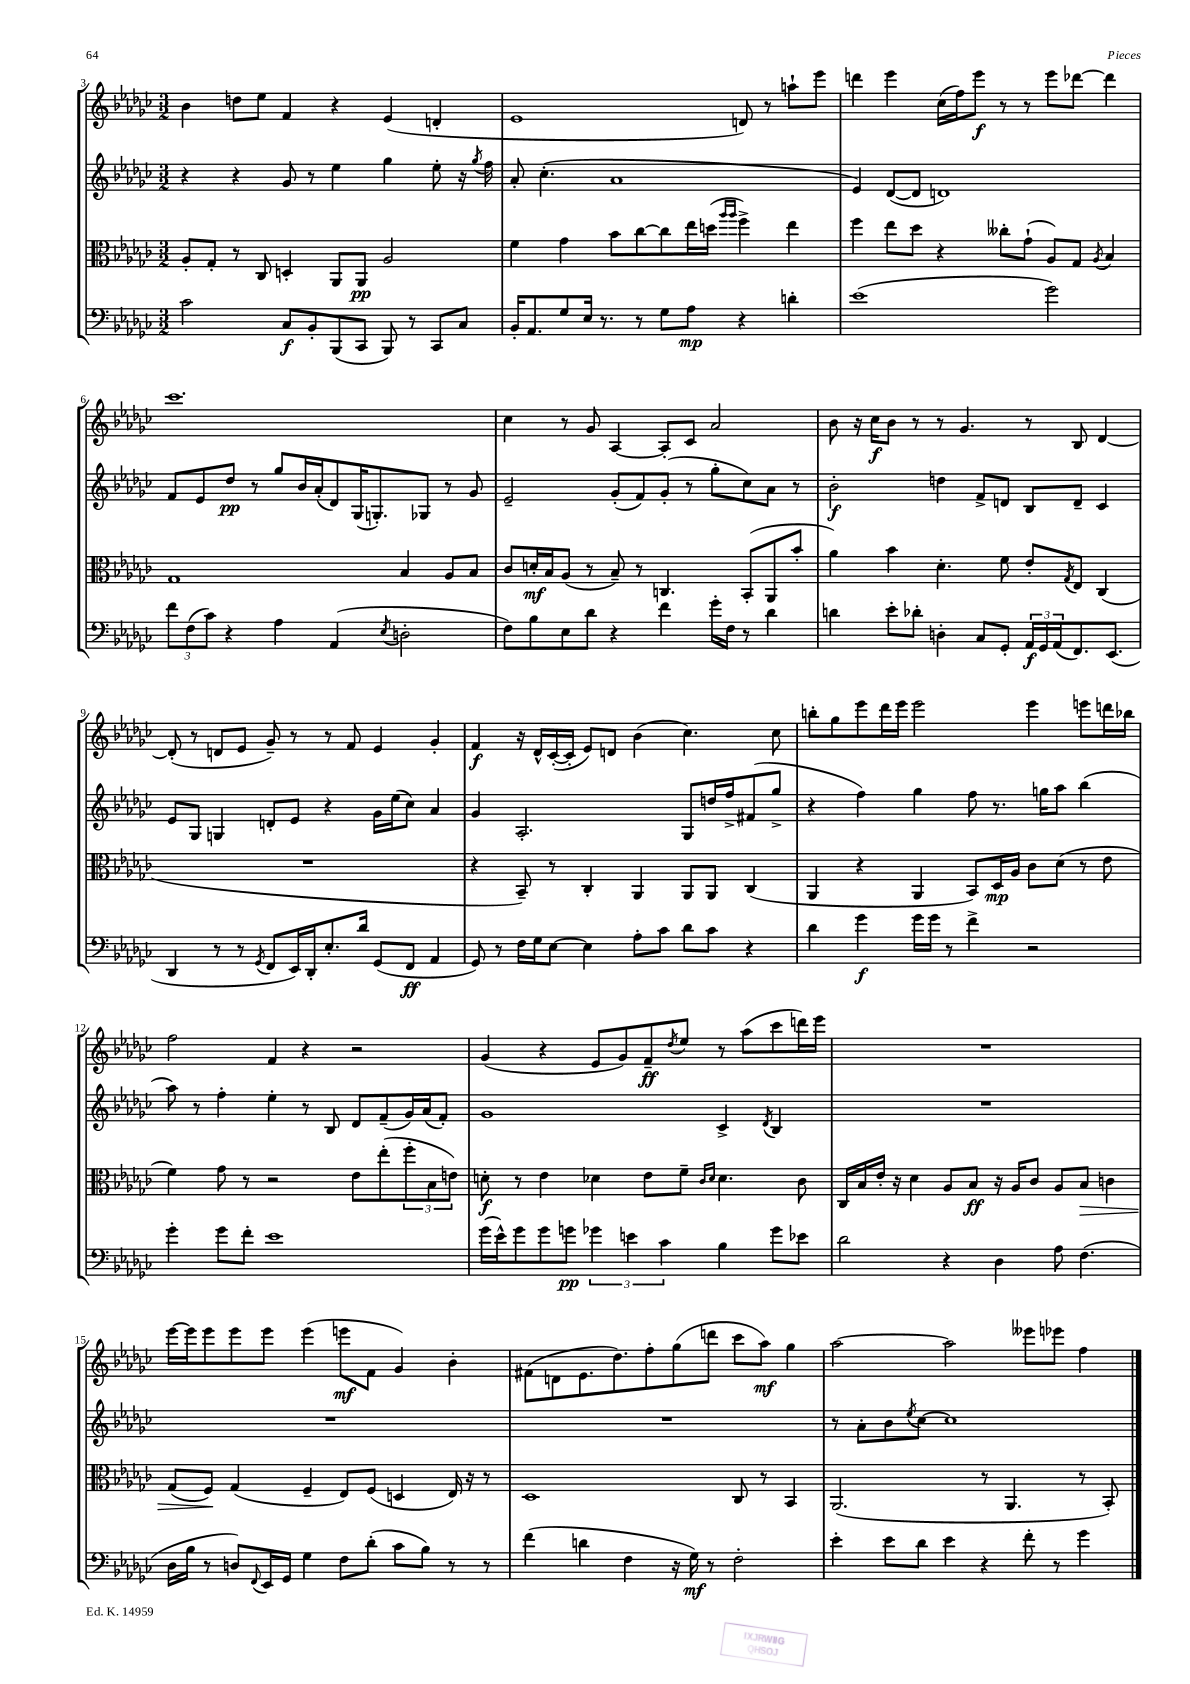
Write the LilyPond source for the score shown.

<<
\new StaffGroup <<
\new Staff = "s0" {
    \clef treble \key ges \major \numericTimeSignature \time 3/2
    bes'4 d''8 ees''8 f'4 r4 ees'4( d'4-. |
    ees'1 d'8) r8 a''8-! ees'''8 |
    d'''4 ees'''4 ces''16( f''16) ees'''8\f r8 r8 ees'''8 des'''8~ des'''4 |
    ces'''1. |
    ces''4 r8 ges'8 aes4~ aes8-. ces'8 aes'2 |
    bes'8 r16 ces''16\f bes'8 r8 r8 ges'4. r8 bes8 des'4~ |
    des'8-.( r8 d'8 ees'8 ges'8--) r8 r8 f'8 ees'4 ges'4-. |
    f'4\f r16 des'16-^ ces'16~-.( ces'16-. ees'8) d'8 bes'4( ces''4.) ces''8 |
    b''8-. ges''8 ees'''8 des'''16 ees'''16 ees'''2 ees'''4 e'''8 d'''16 bes''16 |
    f''2 f'4 r4 r2 |
    ges'4( r4 ees'8 ges'8) f'8--\ff \acciaccatura { des''8 } ees''8 r8 aes''8( ces'''8 d'''16) ees'''16 |
    R1. |
    ees'''16~ ees'''16 ees'''8 ees'''8 ees'''8 ees'''4( e'''8\mf f'8 ges'4) bes'4-. |
    fis'8( d'8 ees'8. des''8.) f''8-. ges''8( d'''8 ces'''8 aes''8\mf) ges''4 |
    aes''2~ aes''2 eeses'''8 ees'''8 f''4 \bar "|." |
}
\new Staff = "s1" {
    \clef treble \key ges \major \numericTimeSignature \time 3/2
    r4 r4 ges'8 r8 ees''4 ges''4 ees''8-. r16 \acciaccatura { ges''8 } f''16 |
    aes'8-. ces''4.-.( aes'1 |
    ees'4) des'8~( des'8 d'1) |
    f'8 ees'8 des''8\pp r8 ges''8 bes'16 aes'16-.( des'8) ges16( g8.-.) ges8 r8 ges'8 |
    ees'2-- ges'8-.( f'8) ges'8-.( r8 ges''8-. ces''8) aes'8 r8 |
    bes'2-.\f d''4 f'8-> d'8 bes8 d'8-- ces'4 |
    ees'8 ges8 g4 d'8-. ees'8 r4 ges'16 ees''16( ces''8) aes'4 |
    ges'4 aes2.-. ges8 d''16 f''16-> fis'8( ges''8-> |
    r4 f''4) ges''4 f''8 r8. g''16 aes''8 bes''4( |
    aes''8) r8 f''4-. ees''4-. r8 bes8 des'8 f'8--( ges'16) aes'16( f'8-.) |
    ges'1 ces'4-> \acciaccatura { des'8 } bes4 |
    R1. |
    R1. |
    R1. |
    r8 aes'8-. bes'8 \acciaccatura { ees''8 } ces''8~ ces''1 \bar "|." |
}
\new Staff = "s2" {
    \clef alto \key ges \major \numericTimeSignature \time 3/2
    aes8-. ges8-. r8 ces8 d4-. aes,8 aes,8\pp aes2 |
    f'4 ges'4 bes'8 ces''8~ ces''8 ees''16 d''16( \grace { aes''16 aes''16 } f''4->) ees''4 |
    f''4 ees''8 des''8 r4 ceses''8-. ges'8-!( aes8) ges8 \acciaccatura { aes8 } bes4 |
    ges1 bes4 aes8 bes8 |
    ces'8 d'16-.\mf bes16 aes8( r8 bes8--) r8 c4. bes,8-.( aes,8 bes'8-. |
    aes'4) bes'4 des'4.-. f'8 ees'8-. \acciaccatura { ges8 } ees8 ces4( |
    R1. |
    r4 bes,8--) r8 ces4-. aes,4 aes,8 aes,8 ces4( |
    aes,4 r4 aes,4 bes,8) des16\mp aes16 ces'8 des'8( r8 ees'8 |
    f'4) ges'8 r8 r2 ees'8 ees''8-.( \tuplet 3/2 { f''8-. bes8 e'8) } |
    d'8-.\f r8 ees'4 des'4 ees'8 f'8-- \grace { ces'16 des'16 } des'4. ces'8 |
    ces16 bes16 ees'16-. r16 des'4 aes8 bes8\ff r16 aes16 ces'8 aes8 bes8\> c'4 |
    ges8( f8\!) ges4( f4-- ees8) f8( d4 ees16) r16 r8 |
    des1 ces8 r8 bes,4 |
    aes,2.( r8 aes,4. r8 bes,8-.) \bar "|." |
}
\new Staff = "s3" {
    \clef bass \key ges \major \numericTimeSignature \time 3/2
    ces'2 ces8\f bes,8-. bes,,8( ces,8 bes,,8) r8 ces,8 ces8 |
    bes,16-. aes,8. ges8 ees16 r8. r8 ges8 aes8\mp r4 d'4-. |
    ees'1( ges'2) |
    \tuplet 3/2 { f'8 f8( ces'8) } r4 aes4 aes,4( \acciaccatura { ees8 } d2-. |
    f8) bes8 ees8 des'8 r4 f'4 ges'16-. f16 r8 des'4 |
    d'4 ees'8-. des'8-. d4-. ces8 ges,8-. \tuplet 3/2 { aes,16\f ges,16 aes,16( } f,8.) ees,8.( |
    des,4 r8 r8 \acciaccatura { ges,8 } f,8 ees,16) des,16-. ees8.-. des'16 ges,8( f,8\ff aes,4 |
    ges,8) r8 f16 ges16 ees8~ ees4 aes8-. ces'8 des'8 ces'8 r4 |
    des'4 ges'4\f ges'16 ges'16 r8 f'4-> r2 |
    ges'4-. ges'8 f'8-. ees'1 |
    ges'16( ees'16-^) ges'8 ges'8 g'8\pp \tuplet 3/2 { ges'4 e'4 ces'4 } bes4 ges'8 ees'8 |
    des'2 r4 des4 aes8 f4.( |
    des16 bes16 r8 d8) \appoggiatura { f,8 } ees,16 ges,16 ges4 f8 des'8-.( ces'8 bes8) r8 r8 |
    f'4( d'4 f4 r16 ges16\mf) r8 f2-. |
    ees'4-. ees'8 des'8 ees'4 r4 f'8-. r8 ges'4 \bar "|." |
}
>>
>>
\layout { \context { \Score currentBarNumber = #3 } }
